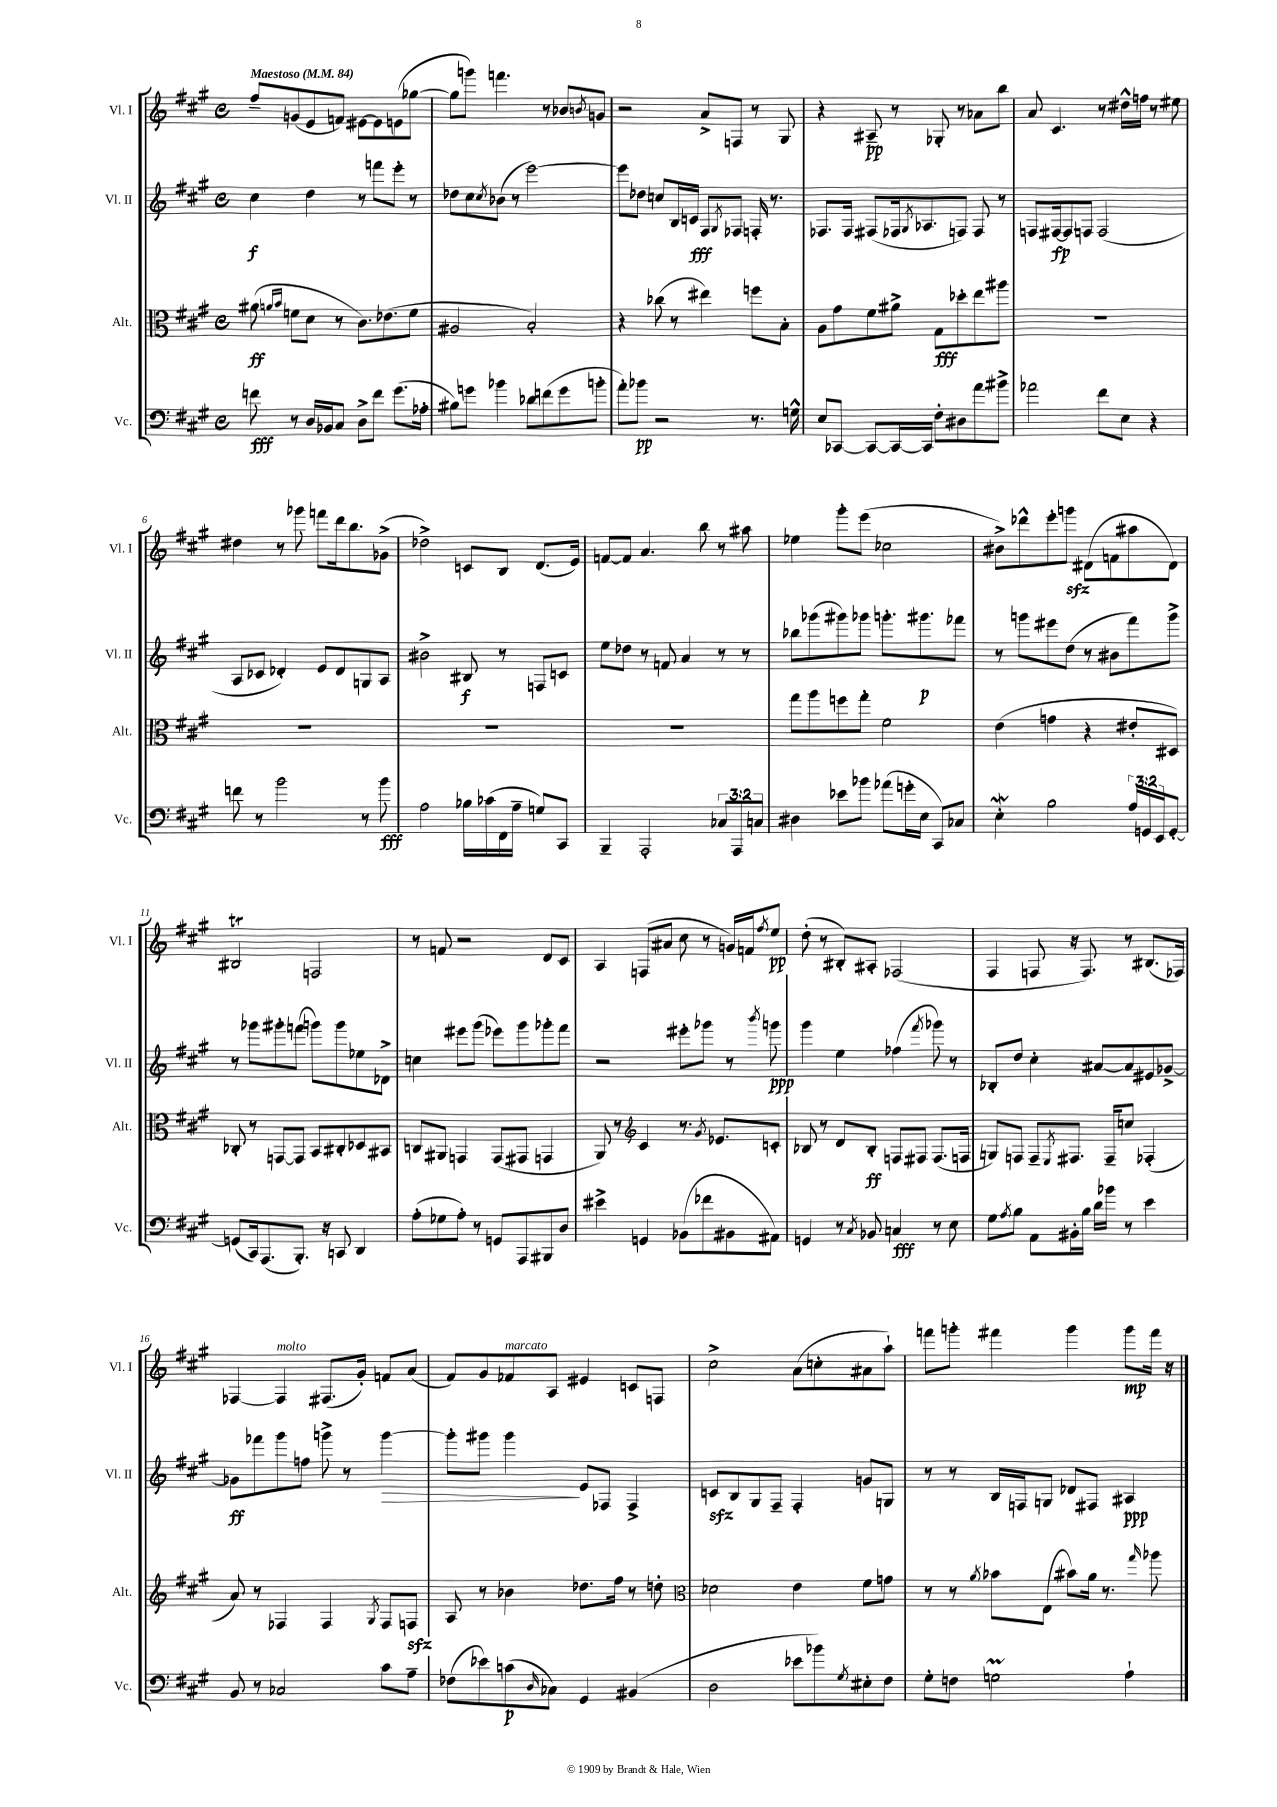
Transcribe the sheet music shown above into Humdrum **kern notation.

**kern	**kern	**kern	**kern
*staff4	*staff3	*staff2	*staff1
*clefF4	*clefC3	*clefG2	*clefG2
*k[f#c#g#]	*k[f#c#g#]	*k[f#c#g#]	*k[f#c#g#]
*M4/4	*M4/4	*M4/4	*M4/4
*met(c)	*met(c)	*met(c)	*met(c)
*MM84	*MM84	*MM84	*MM84
8f	(8a#	4cc#	8ff#~
.	16qqa	.	.
.	16qqb	.	.
8r	8f	.	(8g
16D	8d	4dd	8e
16BB-	.	.	.
8C#	8r	.	8f)
8D^	8.c#)	8r	[8e#
8f	.	8fff	8e#]
.	(8.e-	.	.
(8.g#	.	8eee'	(8e
.	8f	8r	[8gg-
16A-'	.	.	.
=	=	=	=
8B#)	2A#	8dd-	8gg-]
8g	.	8cc#	8ggg)
.	.	8qcc#	.
4b-	.	(8b-	4.fff
.	.	8r	.
8d-	2B')	[2eee)	.
(8f	.	.	8r
8g	.	.	8b-
.	.	.	8qb
8b'	.	.	8g
=	=	=	=
8a')	4r	8eee]	2r
8b-	.	8dd-	.
2r	(8cc-	8cc	.
.	8r	16B	.
.	.	16c	.
.	4ee#)	8F#	8a^
.	.	8qG#	.
.	.	8F-	8F
8.r	8ff	16F'	8r
.	.	8.r	.
.	8B'	.	8G#
16G^^	.	.	.
=	=	=	=
8E	8A	8.F-	4r
[8CC-	8g#	.	.
.	.	16F-	.
8CC-_	8f#	(8F#	8A#~
16CC-_	8a#^	16F-	8r
.	.	8qG#	.
16CC-]	.	8.A-	.
8F#'	8G#	.	8G-'
8D#	8dd-'	8F)	8r
8a	8ee	8F	8a-
8b#^	8aa#	8r	8bb
=	=	=	=
2a-	1r	8F	8a
.	.	[16F#	4.c#
.	.	8.F#]	.
.	.	8F	.
8f#	.	(2F	8r
8E	.	.	16dd#^^
.	.	.	16ff
4r	.	.	8r
.	.	.	8ee#
=	=	=	=
8f	1r	8A	4dd#
8r	.	8c-	.
2b	.	4d-')	8r
.	.	.	8ggg-
.	.	8e	8fff
.	.	8d-	16ddd
.	.	.	8.bb
8r	.	8G	.
8b	.	8A	(8g-^
=	=	=	=
2A	1r	2b#^	2dd-^)
16B-	.	8B#	8c
(16c-	.	.	.
16FF#	.	8r	8B
16A~	.	.	.
8G)	.	8F	(8.d
8CC#	.	8c	.
.	.	.	16e)
=	=	=	=
4BBB~	1r	8ee	[8f
.	.	8dd-	8f]
2AAA'	.	8r	4.a
.	.	8f	.
.	.	4a	.
.	.	.	8bb
12C-	.	8r	8r
12AAA	.	.	.
.	.	8r	8aa#
12C	.	.	.
=	=	=	=
4D#	8gg#	8bb-	4ee-
.	8aa	(8ggg-	.
8e-	8ff	8ggg#)	8ggg#'
8b-	8gg#'	8ggg-	(8eee
(8a-	2f#	8.ggg'	2cc-
16g'	.	.	.
16E	.	8.ggg#	.
8CC#)	.	.	.
8C-	.	8fff-	.
=	=	=	=
4E'	(4e	8r	8b#^)
.	.	8ggg	8ddd-^^
2B	4g	8eee#	8eee'
.	.	(8dd	8ggg
.	4r	8r	(8d#
.	.	8b#	8f
24A	8e#'	8fff#)	8aa#
24GG	.	.	.
24EE	.	.	.
[8GG'	8D#)	8ggg^	8d#)
=	=	=	=
(8GG]	8C-'	8r	2B#
16CC#)	8r	8ggg-	.
(8.AAA	.	.	.
.	[8GG	8ggg#'	.
8.BBB')	8GG]	(8fff	.
.	8BB	8ggg)	2F
16r	.	.	.
8CC	8C#'	8ggg	.
4DD	8D-	8ee-	.
.	8BB#	8d-^	.
=	=	=	=
(8A'	8C	4cc	8r
8G-	8AA#	.	8f
8A')	4GG	8eee#	2r
8r	.	(8ggg#	.
8GG	(8GG	8eee-)	.
8AAA	8GG#	8ggg#	.
8BBB#	4GG	8ggg-'	8d
8D	.	8fff#	8c#
=	=	=	=
4e#^	8AA)	2r	4A
.	8r	.	.
*	*clefG2	*	*
4GG	4c#	.	(8F
.	.	.	8a#
(8BB-	8.r	8eee#'	8cc#
8f-	.	8ggg-	8r
.	8qg#	.	.
.	8.e-	.	.
8BB#	.	8r	16g)
.	.	.	16f
.	.	8qbbb	8qff#
8AA#)	8c'	8ggg	8ee
=	=	=	=
4GG	8B-	4ggg#	(8dd'
.	8r	.	8r
8r	8d	4ee	8B#')
8qC#	.	.	.
8BB-	8B-'	.	8A#'
4C	8F	(4ff-	(2F-
.	8F#	.	.
.	.	8qfff#	.
8r	(8.F#	8ggg-)	.
8E	.	8r	.
.	16F	.	.
=	=	=	=
8G#	8G)	8B-'	4F#
8qA	.	.	.
8B	8F	8dd	.
8AA	8F~	4cc#'	8F
.	8qE	.	.
16BB#'	8.F#	.	16r
16B	.	.	8.F)
16d	.	[8a#	.
16b-	16F#~	.	.
8r	8cc	8a#]	8r
4e	(4F-'	8e#	(8.B#
.	.	[8g-^	.
.	.	.	16F-)
=	=	=	=
8BB	8a)	8g-]	[4F-
8r	8r	8fff-	.
2C-	4F-	8ggg#	4F-]
.	.	8ff	.
.	4F-	8ggg^	(8.F#
.	.	8r	.
.	.	.	16g#')
.	8qG#	.	.
8c#	8F-	[4ggg	8f
8A~	8F	.	(8a
=	=	=	=
(8F-	8A	8ggg']	8f#)
8e-)	8r	8ggg#	8g#
(8c	4b-	4ggg#	8f-
16qqD	.	.	.
8C-)	.	.	8A
4GG#	8.dd-	8e	4e#
.	.	8F-	.
.	16ff#	.	.
(4BB#	8r	4F-^	8c
.	8dd'	.	8F
=	=	=	=
*	*clefC3	*	*
2D	2d-	8c	2cc#^
.	.	8B	.
.	.	8G#	.
.	.	8F#~	.
8e-	4e	4F#'	(8a
8b-)	.	.	8cc'
8qG#	.	.	.
8E#'	8f#	8g	8a#
8F#	8g	8G	8aa`)
=	=	=	=
8G#'	8r	8r	8fff
8F	8r	8r	8ggg'
.	8qa	.	.
2G	8b-	16B	4fff#
.	.	16F	.
.	(8E	8G	.
.	8b#)	8d-	4ggg
.	16a	8F#	.
.	8.r	.	.
4A`	.	4A#	8ggg
.	16qqgg#	.	.
.	8aa-	.	16fff#
.	.	.	16r
==	==	==	==
*-	*-	*-	*-
